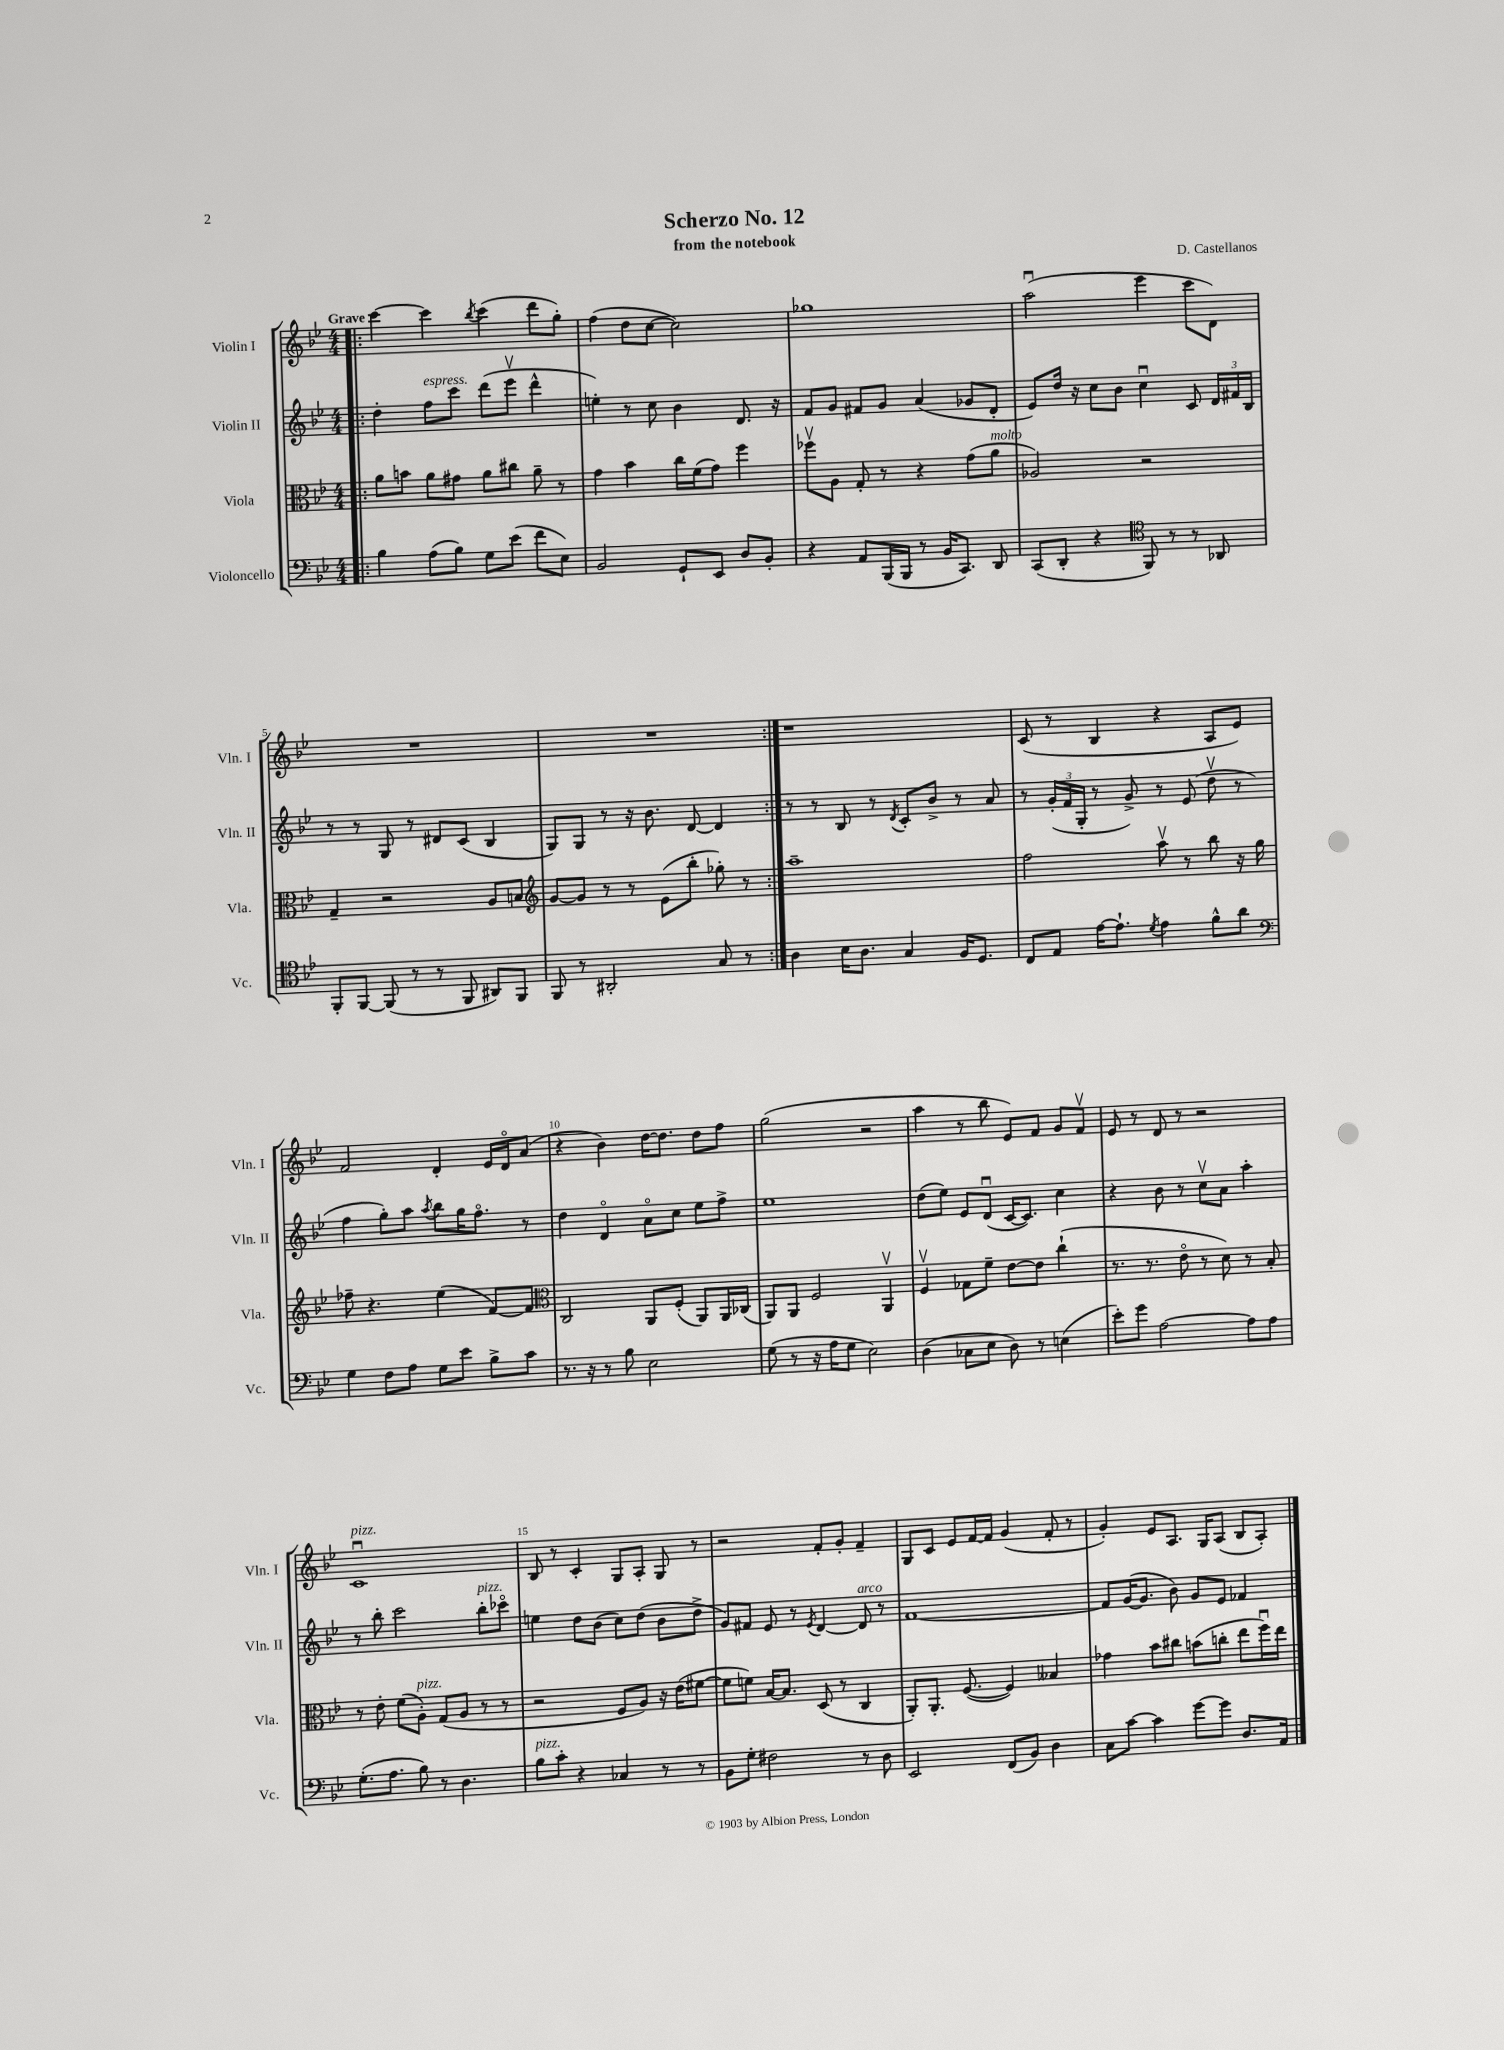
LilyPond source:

\header { title = "Scherzo No. 12" composer = "D. Castellanos" subtitle = "from the notebook" }
<<
\new StaffGroup <<
\new Staff = "s0" \with { instrumentName = "Violin I" shortInstrumentName = "Vln. I" } {
    \clef treble \key bes \major \numericTimeSignature \time 4/4 \tempo "Grave"
    \autoBeamOff \repeat volta 2 { \bar ".|:" c'''4~ c'''4 \acciaccatura { bes''8 } c'''4( d'''8[ g''8]-.) |
    f''4( d''8[ c''8]~ c''2) |
    ges''1 |
    a''2\downbow( ees'''4 c'''8[ d'8]) |
    R1 |
    R1 | }
    r1 |
    c'8( r8 bes4 r4 a8[ ees'8]) |
    f'2 d'4-. ees'16[ d'16\flageolet a'8]( |
    r4 bes'4) d''16[~ d''8.] d''8[ f''8] |
    g''2( r2 |
    a''4 r8 bes''8 ees'8[) f'8] g'8[ f'8]\upbow |
    ees'8 r8 d'8 r8 r2 |
    c'1\downbow^\markup { \italic "pizz." } |
    bes8 r8 c'4-. g8[ a8]-. g8 r8 |
    r2 f'8[-. g'8]-. f'4-- |
    g8[ c'8] ees'8[ f'16~ f'16] g'4( f'8-. r8 |
    g'4-.) ees'8[ a8.] g16[ a8]( bes8[ a8]-.) \bar "|." |
}
\new Staff = "s1" \with { instrumentName = "Violin II" shortInstrumentName = "Vln. II" } {
    \clef treble \key bes \major \numericTimeSignature \time 4/4
    \autoBeamOff \repeat volta 2 { \bar ".|:" d''4-. f''8[^\markup { \italic "espress." } c'''8] d'''8[( ees'''8]\upbow d'''4-^ |
    e''4-.) r8 c''8 bes'4 d'8. r16 |
    f'8[ g'8] fis'8[ g'8] a'4( ges'8[ d'8]-. |
    ees'8[) d''16] r16 c''8[ bes'8] c''4\downbow c'8 \tuplet 3/2 { d'16[ fis'16 bes16] } |
    r8 r8 g8 r8 dis'8[ c'8]( bes4 |
    g8[) g8] r8 r16 bes'8. d'8~ d'4 | }
    r8 r8 bes8 r8 \acciaccatura { d'8 } c'8[-. bes'8]-> r8 a'8 |
    r8 \tuplet 3/2 { g'16[-.( f'16 g16]-. } r8 g'8->) r8 ees'8( d''8\upbow r8 |
    f''4 g''8[-.) a''8] \acciaccatura { a''8 } bes''8[ g''16 f''8.]\flageolet r8 |
    d''4 d'4\flageolet a'8[\flageolet c''8] ees''8[ f''8]-> |
    ees''1 |
    d''8[( ees''8]) ees'8[ d'8]\downbow( c'16[~ c'8.]) c''4 |
    r4 bes'8 r8 c''8[\upbow a'8] a''4-. |
    r8 bes''8-. c'''2 bes''8[-.^\markup { \italic "pizz." } ces'''8]\flageolet |
    e''4 d''8[ bes'8]( c''8[) d''8]( bes'8[ d''8]-> |
    g'8[) fis'8] ees'8 r8 \acciaccatura { ees'8 } d'4~ d'8^\markup { \italic "arco" } r8 |
    f'1~ |
    f'8[ g'16~( g'8.] bes'8) g'8[ ees'8] fes'4 \bar "|." |
}
\new Staff = "s2" \with { instrumentName = "Viola" shortInstrumentName = "Vla." } {
    \clef alto \key bes \major \numericTimeSignature \time 4/4
    \autoBeamOff \repeat volta 2 { \bar ".|:" a'8[ b'8] a'8[ gis'8] a'8[ cis''8] a'8-- r8 |
    g'4 bes'4 c''16[ f'16( g'8]) f''4 |
    fes''8[\upbow a8] g8-. r8 r4 g'8[( a'8]^\markup { \italic "molto" } |
    aes2) r2 |
    g4-- r2 a8[ b8] |
    \clef treble g'8[~ g'8] r8 r8 ees'8[( bes''8]-. ges''8-.) r8 | }
    a''1-- |
    f''2 a''8\upbow r8 bes''8 r16 g''16 |
    fes''8-- r4. ees''4( f'8[~) f'8] |
    \clef alto c2 a,8[ f8]-.( a,8[) a,16 ces16]( |
    a,8[) a,8] f2 a,4\upbow |
    f4\upbow ges8[ f'8]-- ees'8[~ ees'8] c''4-!( |
    r8. r8. ees'8\flageolet r8 d'8) r8 bes8-. |
    r8 ees'8-. f'8[( a8]-.^\markup { \italic "pizz." }) g8[( a8] r8 r8 |
    r2 f8[ a8]) r16 ees'16[( fis'8]~ |
    fis'8[ f'8]) bes16[~ bes8.] d8( r8 c4 |
    a,8[-.) a,8.]-. f8.~( f4) beses4 |
    ges'4 bes'8[ cis''8] b'8[( c''8]-. ees''8[ f''16\downbow) ees''16] \bar "|." |
}
\new Staff = "s3" \with { instrumentName = "Violoncello" shortInstrumentName = "Vc." } {
    \clef bass \key bes \major \numericTimeSignature \time 4/4
    \autoBeamOff \repeat volta 2 { \bar ".|:" bes4 a8[( bes8]) g8[ ees'8]( f'8[ ees8]) |
    bes,2 g,8[-! ees,8] d8[ bes,8]-. |
    r4 a,8[ bes,,16( bes,,16] r8 bes,16[ c,8.]) d,8 |
    c,8[( d,8]-. r4 \clef tenor f,8) r8 r8 aes,8 |
    f,8[-. f,8]~ f,8( r8 r8 f,8 ais,8[) f,8] |
    f,8 r8 ais,2-. g8 r8 | }
    a4 bes16[ a8.] g4 f16[ d8.] |
    c8[ ees8] ees'16[~ ees'8.]-! \acciaccatura { d'8 } ees'4 f'8[-^ a'8] |
    \clef bass g4 f8[ a8] g8[ ees'8] bes8[-> c'8] |
    r8. r16 r8 bes8 ees2 |
    g8( r8 r16 a16[ g8] ees2) |
    d4( ces8[ ees8] d8) r8 e4( |
    ees'8[-.) g'8] a2~ a8[ a8] |
    g8.[-.( a8.] bes8) r8 d4. |
    bes8[^\markup { \italic "pizz." } c'8]-. r4 ces4 r8 r8 |
    bes,8[ g8]-. fis2 r8 d8 |
    ees,2 f,8[( bes,8]) d4 |
    c8[ c'8]~ c'4 g'8[~ g'8] d8.[ a,16] \bar "|." |
}
>>
>>
\layout { \context { \Score \override BarNumber.break-visibility = ##(#f #t #t) barNumberVisibility = #(every-nth-bar-number-visible 5) } }
